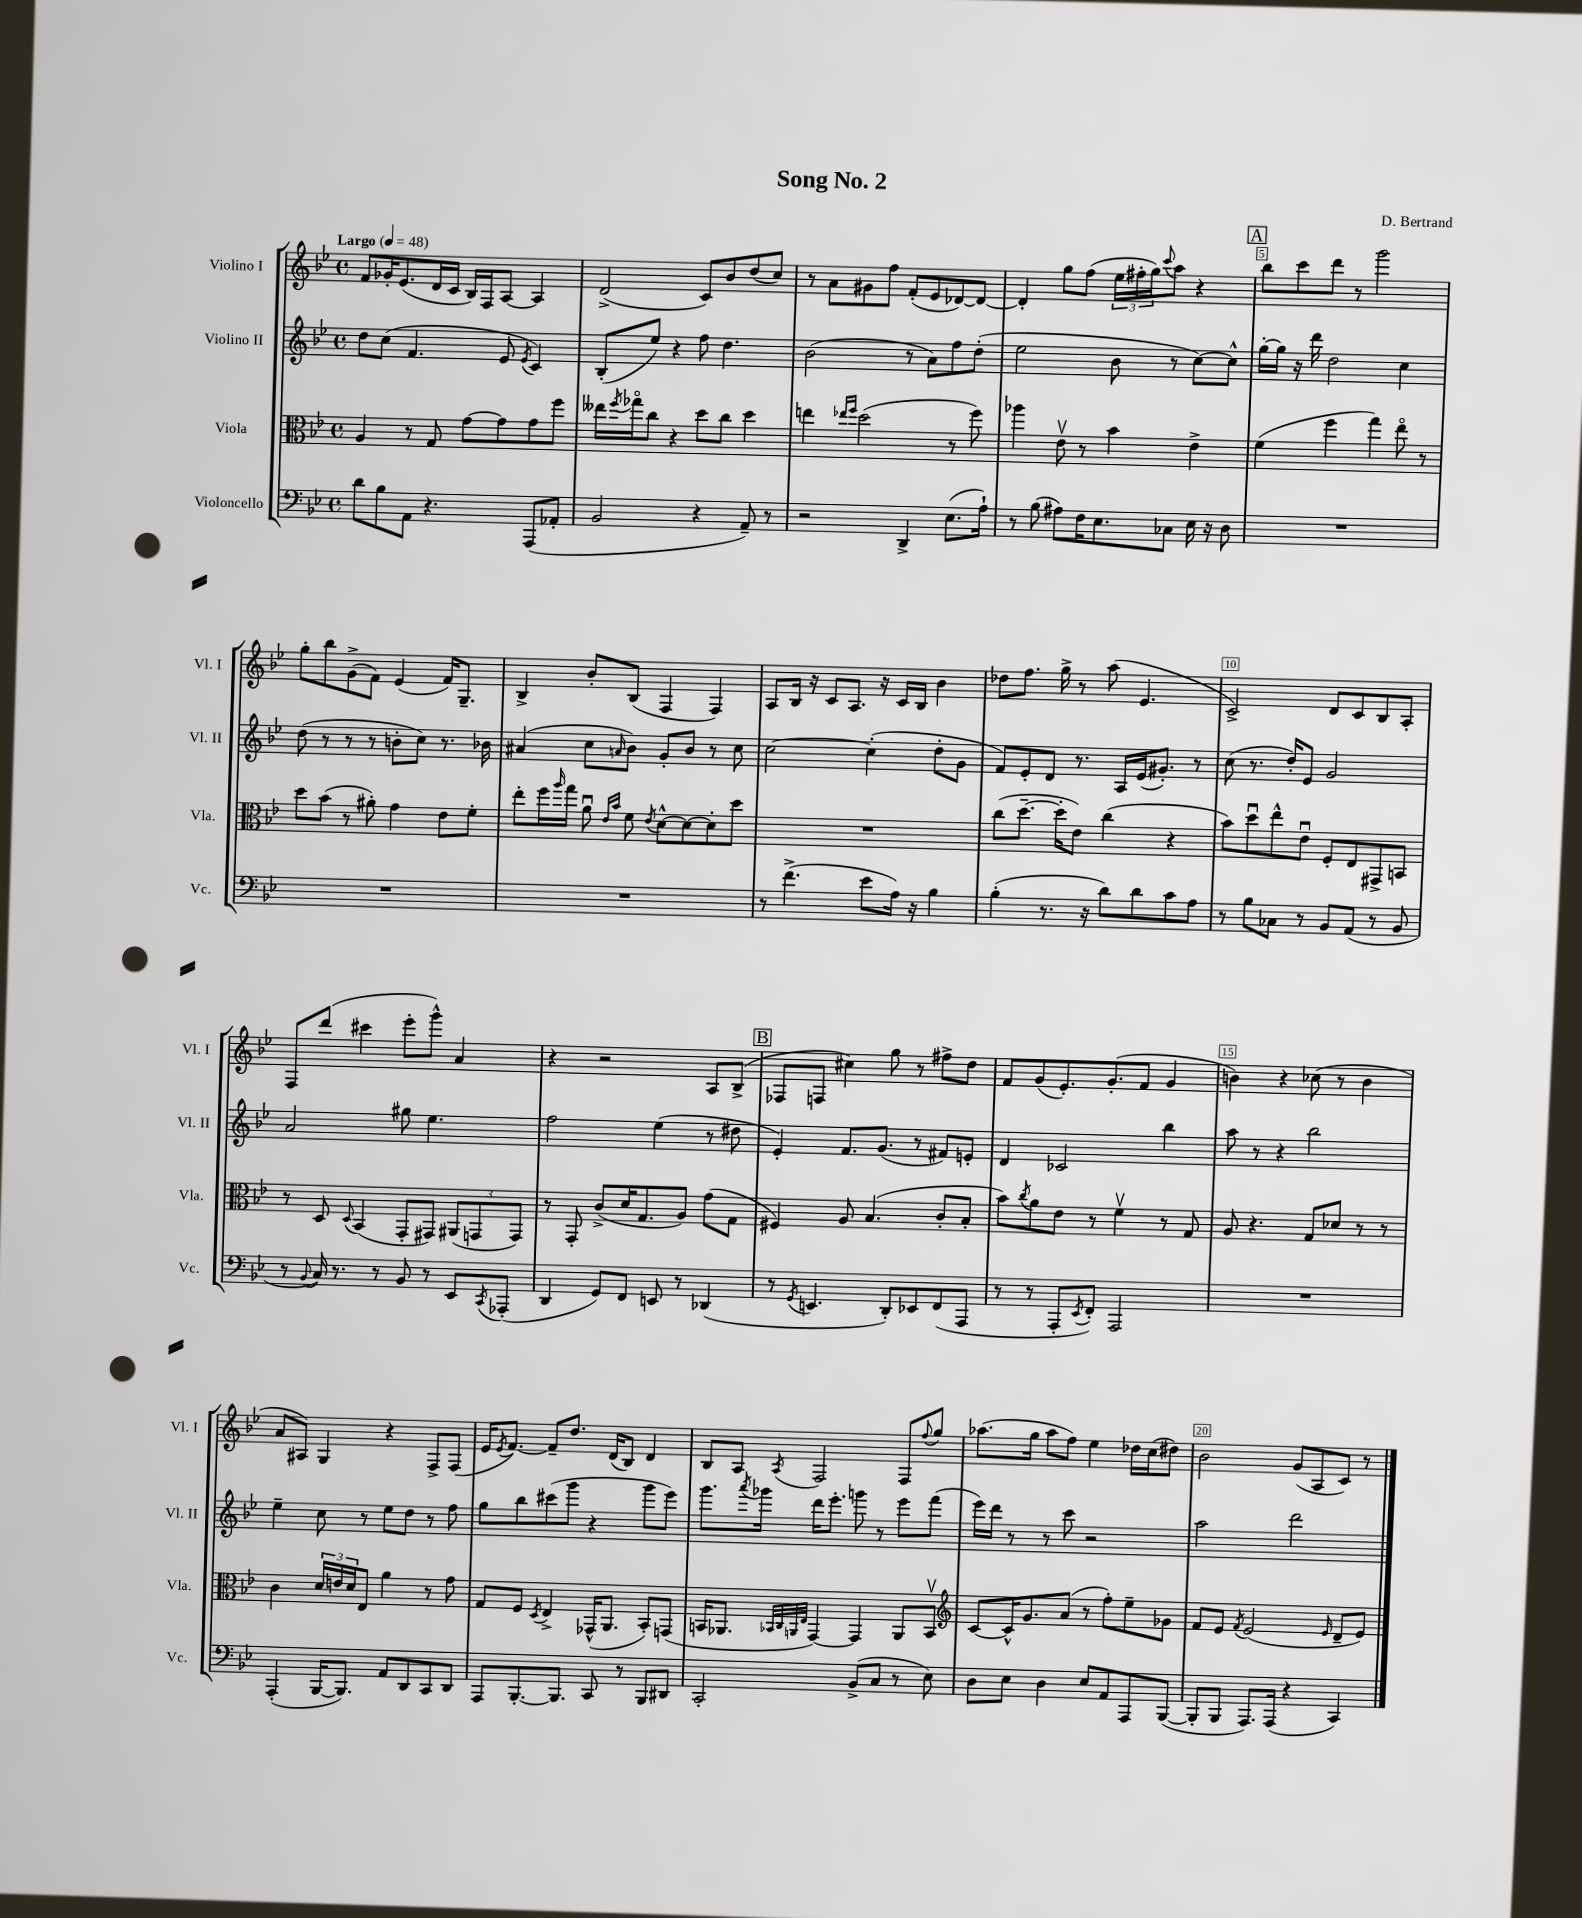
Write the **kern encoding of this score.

**kern	**kern	**kern	**kern
*part4	*part3	*part2	*part1
*staff4	*staff3	*staff2	*staff1
*I"Violoncello	*I"Viola	*I"Violino II	*I"Violino I
*I'Vc.	*I'Vla.	*I'Vl. II	*I'Vl. I
*clefF4	*clefC3	*clefG2	*clefG2
*k[b-e-]	*k[b-e-]	*k[b-e-]	*k[b-e-]
*M4/4	*M4/4	*M4/4	*M4/4
*met(c)	*met(c)	*met(c)	*met(c)
*MM48	*MM48	*MM48	*MM48
=1	=1	=1	=1
!	!	!	!LO:TX:a:B:t=Largo
8d\L	4A/	8dd\L	8f/L
8B-\	.	(8cc\J	16g-X'/K
.	.	.	(8.e-/
8AA\J	8r	4.f/	.
4.r	8G/	.	16d/L
.	.	.	16c/JJ
.	[8g\L	.	16B-/LL)
.	.	.	16F/J
.	8g\]	8e-/	[8A/J
.	.	8qe-/	.
(8AAA/L	8g\	4c/)	4A/]
8AA-X'/J	8ff\J	.	.
=2	=2	=2	=2
2BB-/	16ee--X\LL	(8B-'/L	(2d^/
.	8qff/	.	.
.	16gg-X\J	.	.
.	8cc\J	8ee-/J)	.
.	4r	4r	.
4r	8dd\L	8ff\	8c/L)
.	8cc\J	4.dd\	8b-/
8AA~/)	4dd\	.	(8dd/
8r	.	.	8cc/J)
=3	=3	=3	=3
2r	4een\	(2b-\	8r
.	.	.	8a\L
.	16qqee-X/LL	.	.
.	16qqff/JJ	.	.
.	(2dd\	.	8g#X\
.	.	.	8ff\J
4DD^/	.	8r	(8f'/L
.	.	8a\L)	8e-/
(8.E-\L	8r	8ff\	[8d-X/)
.	8ff\)	(8dd'\J	8d-/J_
16A`\Jk)	.	.	.
=4	=4	=4	=4
8r	4aa-X\	2ee-\	4d-'/]
(8B-\	.	.	.
8A#X\L)	8e-v\	.	8gg\L
16F\K	8r	.	(8ff\J
8.E-\	.	.	.
.	4b-\	8b-\	24ee-\LL
.	.	.	24ff#X'\
.	.	.	24gg\J)
.	.	.	8qqccc/
8C-X\J	.	8r	8aa\J
16E-\	4e-^\	[8cc\L)	4r
16r	.	.	.
8D\	.	8cc^^\J]	.
!!LO:REH:place=s1:t=A
=5	=5	=5	=5
1r	(4f\	[16gg'\LL	8bb-\L
.	.	16gg\JJ]	.
.	.	16r	8ccc\
.	.	16ddd\	.
.	4ff\	2dd\	8ddd\J
.	.	.	8r
.	4gg\)	.	2ggg\
.	8ee-\	4cc\	.
.	8r	.	.
!!LO:LB:g=z
=6	=6	=6	=6
1r	8dd\L	(8dd\	8gg'\L
.	(8b-\J	8r	8bb-\
.	8r	8r	(8g^\
.	8a#X'\)	8r	8f\J)
.	4g\	8bn'\L	(4e-/
.	.	8cc\J)	.
.	8e-\L	8.r	16f/KL)
.	.	.	8.G~/J
.	8f'\J	.	.
.	.	16b-X\	.
=7	=7	=7	=7
1r	8ee-'\L	(4a#X/	4B-^/
.	16ff\L	.	.
.	16qqaa/	.	.
.	16gg\JJ	.	.
.	8au\	8cc\L	8b-'/L
.	16qqe-/LL	.	.
.	16qqb-/JJ	16qqan/	.
.	8f\	8b-\J)	(8B-/J
.	8qe-/	.	.
.	[8d^^\L	8g'/L	4F/
.	8d\_	8b-/J	.
.	8d'\]	8r	4F/)
.	8dd\J	8cc\	.
=8	=8	=8	=8
8r	1r	[2cc\	8A/L
(4.f^\	.	.	16B-/Jk
.	.	.	16r
.	.	.	8c/L
.	.	.	8.A/J
8e-\L	.	(4cc'\]	.
.	.	.	16r
16A\Jk)	.	.	16c/LL
16r	.	.	16B-/JJ
4B-\	.	8dd'\L	4b-\
.	.	8g\J	.
=9	=9	=9	=9
(4B-'\	(8cc\L	8f/L)	8dd-X\L
.	[8.dd~\J	8e-'/	8.ff\J
8.r	.	8d/J	.
.	16dd'\KL]	.	16gg^\
.	8e-\J)	8.r	8r
16r	.	.	.
8d\L)	(4cc\	.	(8aa\
.	.	16A/LL	.
8d\	.	(16e-/J	4.e-/
.	.	8.g#X'/J)	.
8c\	4r	.	.
8A\J	.	8r	.
=10	=10	=10	=10
8r	8b-\L)	(8cc\	2c^/)
8B-\L	8ddu\	8.r	.
8C-X\J	8ee-^^\	.	.
.	.	16dd'/KL)	.
8r	8e-u\J	8e-/J	.
8BB-/L	8F'/L	2g/	8d/L
(8AA/J	8E-/	.	8c/
8r	8GG#X^/	.	8B-/
8BB-/	8BBn/J	.	8A'/J
!!LO:LB:g=z
=11	=11	=11	=11
8r	8r	2a/	8F/L
8qqBB-/	.	.	.
16C/)	8D/	.	(8ddd/J
8.r	.	.	.
.	8qqD/	.	.
.	(4BB-/	.	4ccc#X\
8r	.	.	.
8BB-/	8GG'/L	8gg#X\	8eee-'\L
8r	8GG#X/J)	4.ee-\	8ggg^^\J)
8EE-/L	(12AA#X/L	.	4a/
.	12GGn/	.	.
8qCC/	.	.	.
(8AAA-X'/J	.	.	.
.	12GG/J)	.	.
=12	=12	=12	=12
4DD/	8r	2ff\	4r
.	8GG'/	.	.
8GG/L)	(8c^/L	.	2r
8FF/J	16d/K	.	.
.	8.G/	.	.
8EEn/	.	(4ee-\	.
8r	8A/J)	.	.
(4DD-X/	(8g\L	8r	8A/L
.	8G\J	8dd#X\	(8B-^/J
!!LO:REH:place=s1:t=B
=13	=13	=13	=13
8r	4F#X/)	4e-'/)	8F-X/L
8qGG/	.	.	.
4.EEn/	.	.	8Fn/J
.	8A/	8.f/L	4cc#X\)
.	(4.B-/	.	.
.	.	(8.g/J	.
8DD'/L)	.	.	8gg\
8EE-X/	.	8r	8r
(8FF/	8c'/L	8f#X/L)	8ff#X^\L
8AAA/J	8B-'/J	8en'/J	8dd\J
=14	=14	=14	=14
8r	8b-\L)	4d/	8f/L
.	8qcc/	.	.
8r	8a\	.	(8g/
8AAA'/L	8e-\J	2c-X/	8.e-'/)
8qEE-/	.	.	.
8FF'/J)	8r	.	.
.	.	.	(8.g'/
2AAA/	4fv\	.	.
.	.	.	8f/J
.	8r	4bb-\	4g/
.	8G/	.	.
=15	=15	=15	=15
1r	8A/	8aa\	4bn\)
.	4.r	8r	.
.	.	4r	4r
.	8G/L	2bb-\	(8cc-X\
.	8d-X/J	.	8r
.	8r	.	4b\
.	8r	.	.
!!LO:LB:g=z
=16	=16	=16	=16
(4AAA'/	4c\	4ee-~\	8a/L
.	.	.	8A#X/J)
[16BBB-/KL	24d/LL	8cc\	4G/
.	24en/	.	.
8.BBB-/J])	.	.	.
.	24d/J	.	.
.	8E-/J	8r	.
8AA/L	4a\	8ee-\L	4r
8DD/	.	8dd\J	.
8CC/	8r	8r	8F^/L
8DD/J	8g\	8ff\	(8F/J
=17	=17	=17	=17
8AAA/L	8G/L	8gg\L	16e-/KL
.	.	.	8qe-/
.	.	.	[8.f/J)
[8.BBB-'/	8F/J	8bb-\	.
.	8qD/	.	.
.	4E-^/	(8ccc#X\	8f~/L]
8.BBB-/J]	.	.	.
.	.	8ggg\J	8.dd/J
8CC/	(16GG-X^^/KL	4r	.
.	8.AA/J	.	(16d/KL
8r	.	.	8B-/J)
8BBB-/L	8BB-'/L)	8ggg\L	4d/
8DD#X/J	(8GGn/J	8eee-\J)	.
=18	=18	=18	=18
2CC'/	16BBn/KL	8.ggg\L	8B-/L
.	8.AA-X/J	.	.
.	.	.	8A/J
.	.	8qaaa/	.
.	.	16ggg-X\Jk	.
.	32qqBB-X/LLL	.	.
.	32qqC/	.	.
.	32qqAAn/	.	.
.	32qqE-/JJJ	.	8qA/
.	[4GG/)	16ddd\KL	2F/
.	.	8.eee-'\J	.
(8BB-^/L	4GG/]	8gggn\	.
8C/J	.	8r	.
8r	8AA/L	8eee-\L	8F/L
.	.	.	8qqff/
8E-\)	8BB-v/J	(8fff\J	8gg/J
=19	=19	=19	=19
*	*clefG2	*	*
8D\L	[8c/L	16eee-\LL)	(8.aa-X\L
.	.	16ddd\JJ	.
8E-\J	16c^^/K]	8r	.
.	8.g/	.	16gg\Jk
4D\	.	8r	8aa-\L
.	(8a/J	8ccc\	8ff\J)
8E-/L	8r	2r	4ee-\
8AA/	8ff'\L)	.	.
8AAA/	8ee-~\	.	16dd-X\LL
.	.	.	(16cc\J
([8BBB-/J	8g-X\J	.	8dd#X\J)
=20	=20	=20	=20
8BBB-'/L]	8f/L	2aa\	2b-\
8BBB-/J	8e-/J	.	.
.	8qf/	.	.
8.AAA/L)	(2e-/	.	.
(16AAA/Jk	.	.	.
4r	.	2ddd\	(8g/L
.	.	.	8A/
.	16qqe-/	.	.
4CC/)	8d~/L	.	8c/J)
.	8e-/J)	.	8r
==	==	==	==
*-	*-	*-	*-
